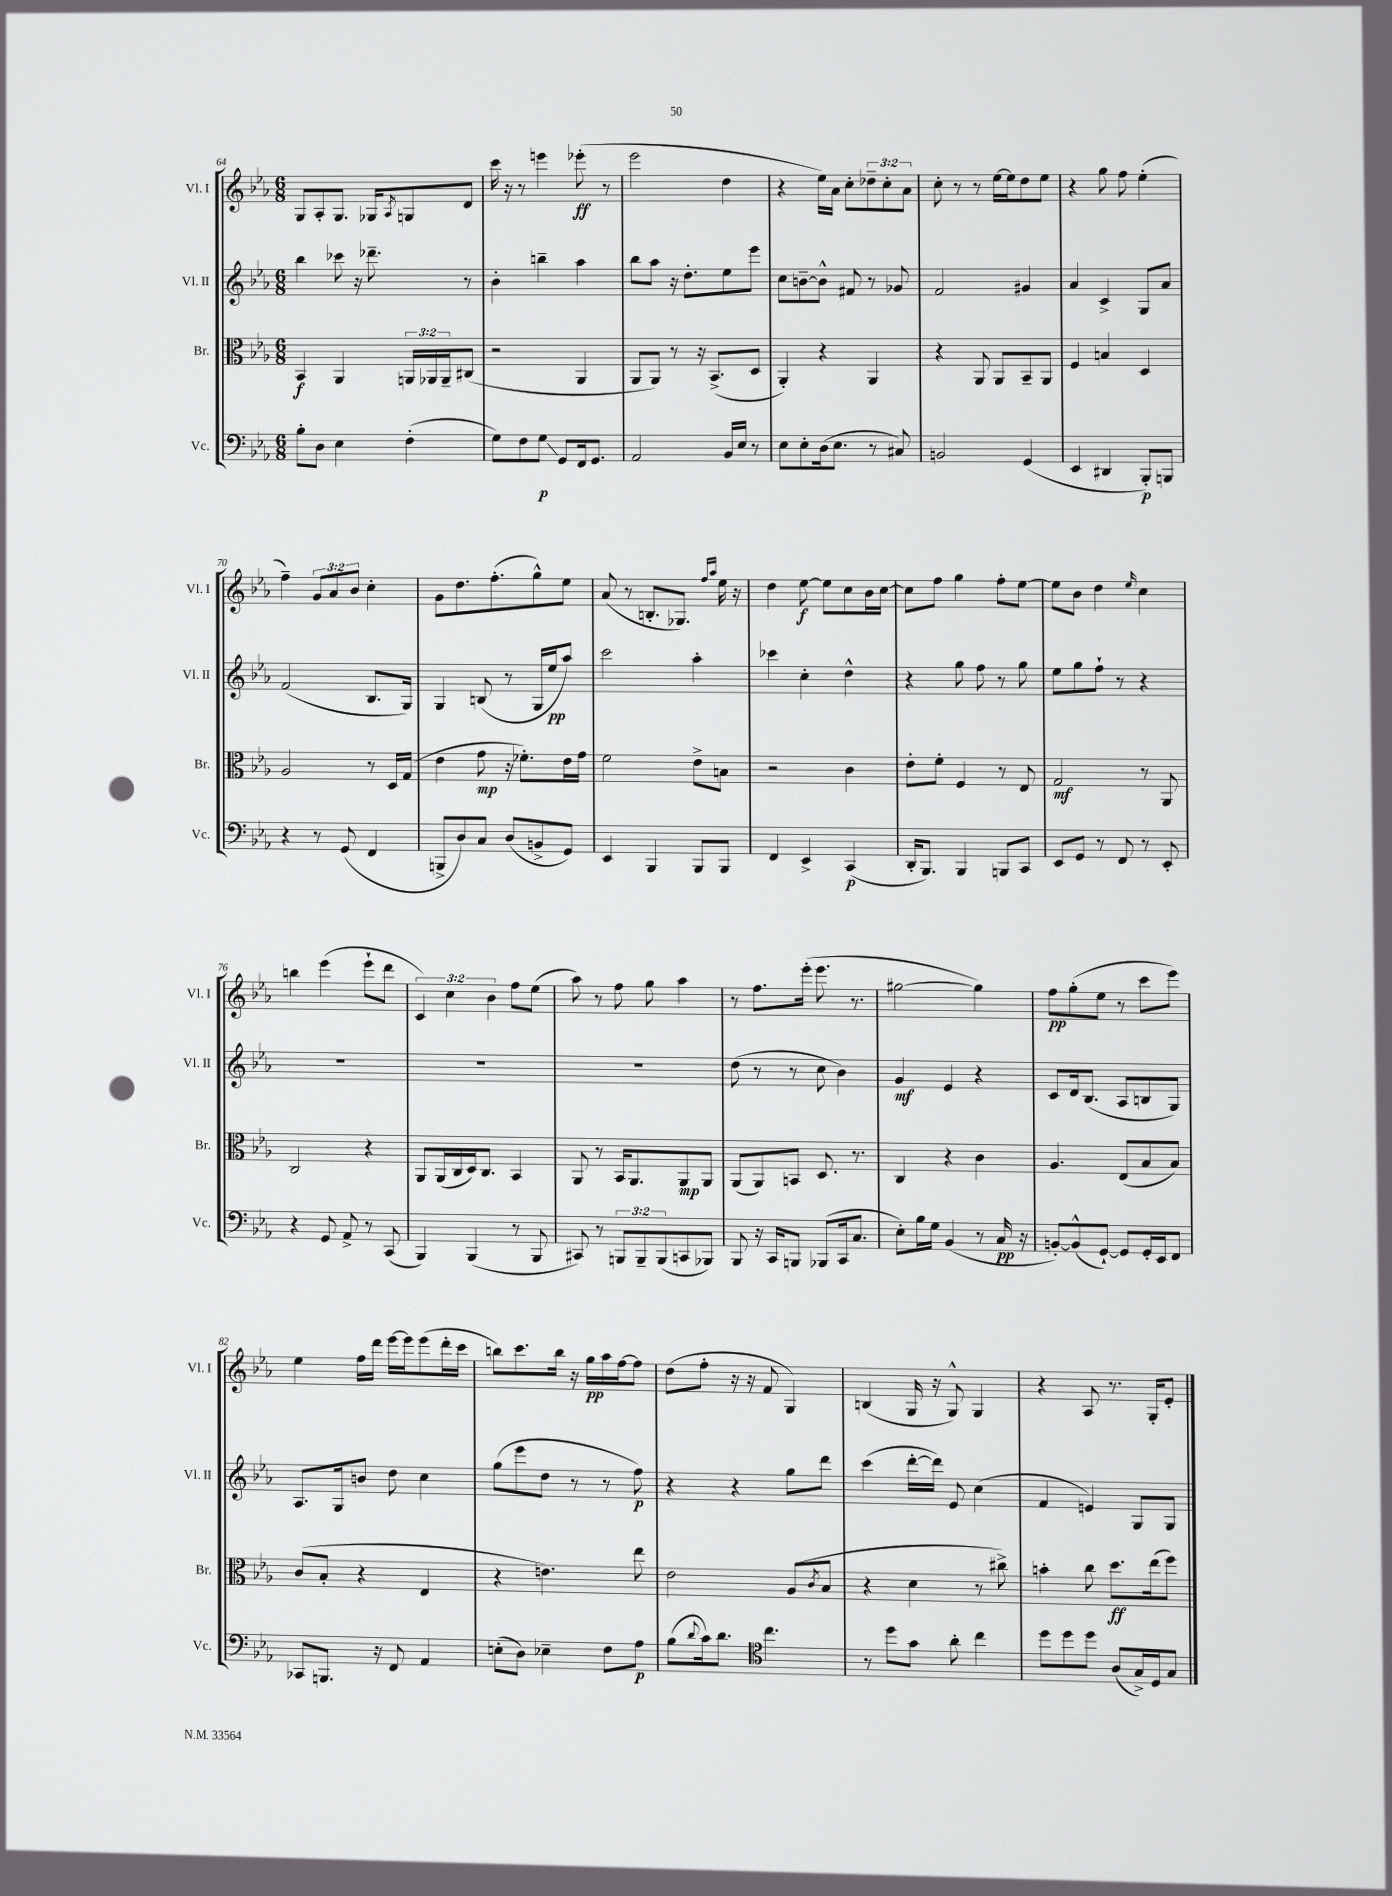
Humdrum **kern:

**kern	**kern	**kern	**kern
*staff4	*staff3	*staff2	*staff1
*clefF4	*clefC3	*clefG2	*clefG2
*k[b-e-a-]	*k[b-e-a-]	*k[b-e-a-]	*k[b-e-a-]
*M6/8	*M6/8	*M6/8	*M6/8
8B-'\L	4BB-/	4bb-\	8G/L
8D\J	.	.	8A-'/
4E-\	4AA-/	8ccc-\	8.G/J
.	.	16r	.
.	.	8.ddd-~\	16G-/LK
.	.	.	8qA-/
(4F'\	24AA/LL	.	8G/
.	24AA-/	.	.
.	24AA-~/J	.	.
.	(8C#/J	8r	8d/J
=	=	=	=
8G\L)	2r	4b-'\	16ccc\
.	.	.	16r
8F\	.	.	8r
8G\J	.	4bb~\	4eee\
8GG/L	.	.	.
16FF/k	4AA-/	4aa-\	(8eee-'\
8.GG/J	.	.	.
.	.	.	8r
=	=	=	=
2AA-/	8AA-/L	8bb-\L	2eee-\
.	8AA-/J)	8aa-\J	.
.	8r	16r	.
.	.	8.dd'\L	.
.	16r	.	.
.	(8.BB-^/L	.	.
16BB-/LL	.	8ee-\	4dd\
16E-/JJ	.	.	.
8r	8D/J	8eee-\J	.
=	=	=	=
8E-\L	4AA-'/)	8cc\L	4r
8E-'\	.	[8b~\	.
(16D\k	4r	8b^^\]J	16ee-\LL)
8.E-\J	.	.	16a-\JJ
.	.	8f#/	8cc'\L
8r	4AA-/	8r	12dd-~\
.	.	.	12cc'\
8C#/)	.	8g-/	.
.	.	.	12a-\J
=	=	=	=
2BB/	4r	2f/	8cc'\
.	.	.	8r
.	8AA-/	.	8r
.	8AA-/L	.	[16ee-\LL
.	.	.	16ee-\]J
(4GG/	8BB-~/	4g#/	8dd\
.	8AA-/J	.	8ee-\J
=	=	=	=
4EE-/	4F/	4a-/	4r
4DD#/	4B/	4c^/	8gg\
.	.	.	8ff\
8BBB-'/L)	4D/	8G/L	(4ee-'\
8BBB/J	.	8a-/J	.
=	=	=	=
4r	2A-/	(2f/	4ff~\)
8r	.	.	12g/L
.	.	.	12a-/
(8GG/	.	.	.
.	.	.	12b-/J
4FF/	8r	8.B-/L	4cc'\
.	16D/LL	.	.
.	(16G/JJ	16G/Jk)	.
=	=	=	=
8BBB^/L	4e-\	4G/	8g\L
8D/)	.	.	8.dd\
8C/J	8g\	(8B/	.
.	.	.	(8.ff'\
(8D/L	16r	8r	.
.	8.f-'\L)	.	.
8BB^/	.	16G/LL	8gg^^\)
.	.	16ee-/J	.
8GG/J)	16e-\L	8aa-/J)	8ee-\J
.	16g\JJ	.	.
=	=	=	=
4EE-/	2f\	2ccc\	(8a-/
.	.	.	8r
4BBB-/	.	.	8.B'/L
.	.	.	8.G-/J)
8BBB-/L	8e-^\L	4aa-'\	.
.	.	.	16qqff/LL
.	.	.	16qqaa-/JJ
8BBB-/J	8B\J	.	16ee-\
.	.	.	16r
=	=	=	=
4FF/	2r	4ccc-\	4dd\
4EE-^/	.	4cc'\	[8ee-\
.	.	.	8ee-\]L
(4CC/	4c\	4dd^^\	8cc\
.	.	.	16b-\L
.	.	.	[16cc\JJ
=	=	=	=
16DD'/LK	8e-'\L	4r	8cc\]L
8.BBB-/J)	.	.	.
.	8f'\J	.	8ff\J
4BBB-/	4F/	8gg\	4gg\
.	.	8ff\	.
8BBB/L	8r	8r	8ff'\L
8CC/J	8E-/	8gg\	[8ee-\J
=	=	=	=
8EE-/L	2G/	8ee-\L	8ee-\]L
8GG/J	.	8gg\	8b-\J
8r	.	8ff`\J	4dd\
8FF/	.	8r	.
.	.	.	16qqee-/
8r	8r	4r	4cc\
8EE-'/	8AA-/	.	.
=	=	=	=
4r	2C/	2.r	4bb\
8GG/	.	.	(4eee-\
8AA-^/	.	.	.
8r	4r	.	8eee-`\L
(8CC/	.	.	8ddd\J
=	=	=	=
4BBB-/)	8AA-/L	2.r	6c/)
.	(16AA-/L	.	.
.	.	.	6cc\
.	16C/	.	.
(4BBB-/	16D/J)	.	.
.	8.C/J	.	.
.	.	.	6b-\
8r	4BB-/	.	8ff\L
8BBB-/	.	.	(8ee-\J
=	=	=	=
8CC#/)	8AA-/	2.r	8aa-\)
8r	8r	.	8r
12BBB/L	16BB-/LK	.	8ff\
.	8.AA-/	.	.
12BBB~/	.	.	.
.	.	.	8gg\
(12BBB/	.	.	.
8CC/	8AA-/	.	4aa-\
8BBB-/J)	8AA-/J	.	.
=	=	=	=
8BBB-/	(8AA-/L	(8dd\	8r
16r	8AA-/)	8r	8.ff\L
16CC/LK	.	.	.
8BBB/J	8BB/J	8r	.
.	.	.	(16eee-'\Jk
(8BBB-/L	8.D/	8cc\	8.eee-\
16CC/k	.	4b-\)	.
8.C/J	8.r	.	8.r
=	=	=	=
8E-'\L)	4C/	4g/	[2gg#\
16B-\L	.	.	.
16G\JJ	.	.	.
(4BB-/	4r	4e-/	.
8r	4c\	4r	4gg#\])
16C/	.	.	.
16r	.	.	.
=	=	=	=
[8BB'/L)	4.A-/	8c/L	8ff\L
(8BB^^/]	.	16d/k	(8gg'\
.	.	(8.B-/J	.
[8GG`/J)	.	.	8ee-\J
8GG/]L	(8E-/L	8A-/L	8r
16GG'/L	8B-/	8B/	8ccc\L
16EE-/J	.	.	.
8FF/J	8B-/J)	8G/J)	8eee-\J)
=	=	=	=
8CC-/L	(8c/L	8.A-/L	4ee-\
8.BBB/J	8B-'/J	.	.
.	.	16G/k	.
.	4r	8b/J	16ff\LL
16r	.	.	16ddd\JJ
8FF/	.	8dd\	[16eee-\LL
.	.	.	16eee-\]J
4AA-/	4E-/	4cc\	(8eee-\
.	.	.	16ddd'\L
.	.	.	16ccc\JJ
=	=	=	=
(8E'\L	4r	(8gg\L	8bb\L)
8D\J)	.	8eee-\	8.ccc\
4E-~\	4.e\)	8dd\J	.
.	.	.	16bb\Jk
.	.	8r	16r
.	.	.	16gg\LL
8F\L	.	8r	16aa-\
.	.	.	[16ff\J
8A-\J	8ee-\	8ff\)	8ff\]J
=	=	=	=
(8B-\L	2e-\	4r	(8dd\L
8qqd/	.	.	.
16c\k)	.	.	8ff'\J
8.d\J	.	.	.
.	.	4r	16r
.	.	.	16r
*clefC4	*	*	*
4.cc\	.	.	8f/
.	(8A-/L	8gg\L	4G/)
.	8qc/	.	.
.	8B-/J	8ddd\J	.
=	=	=	=
8r	4r	(4ccc\	(4B/
8dd\L	.	.	.
8g\J	4d\	[16ddd'\LL	16G/
.	.	16ddd\]JJ)	16r
8a-'\	.	8e-/	8G^^/)
4cc\	8r	(4cc\	4G/
.	8cc#^\)	.	.
=	=	=	=
8dd\L	4b'\	4f/	4r
8dd\	.	.	.
8dd\J	8cc\	4e/)	8A-/
(8A-/L	8.dd\L	.	8.r
16G^/L)	.	8G/L	.
16D/J	(16ee-\k	.	16G'/LK
8G/J	8ff\J)	8G/J	8e-'/J
==	==	==	==
*-	*-	*-	*-
